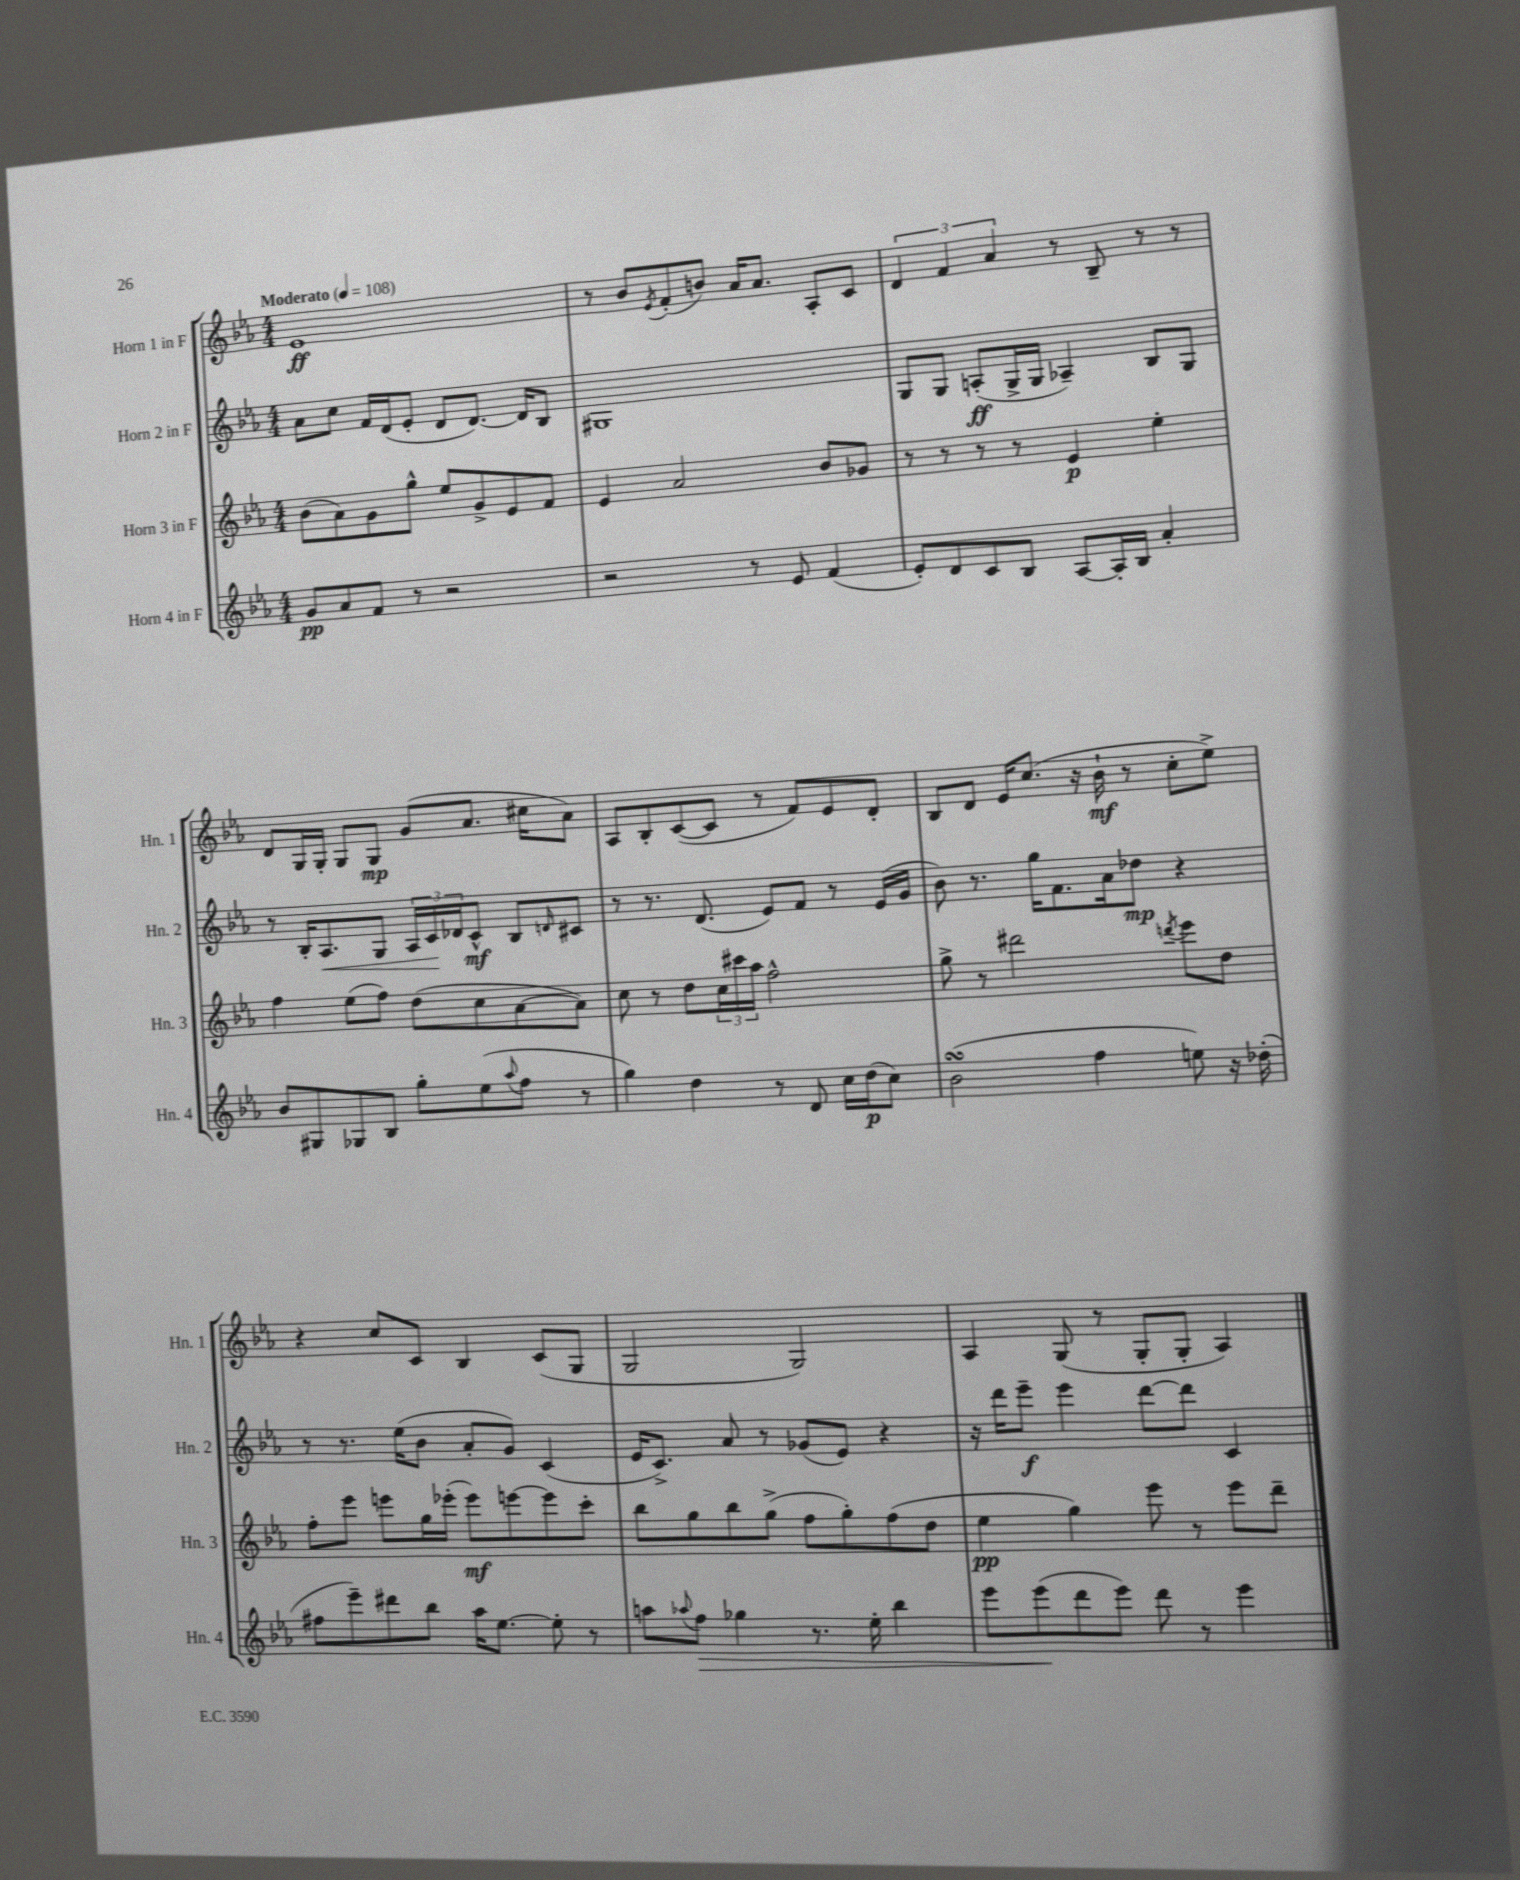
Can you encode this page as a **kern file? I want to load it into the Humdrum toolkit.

**kern	**kern	**kern	**kern
*staff4	*staff3	*staff2	*staff1
*clefG2	*clefG2	*clefG2	*clefG2
*k[b-e-a-]	*k[b-e-a-]	*k[b-e-a-]	*k[b-e-a-]
*M4/4	*M4/4	*M4/4	*M4/4
*MM108	*MM108	*MM108	*MM108
8g/L	(8b-\L	8a-\L	1e-
8a-/	8a-\)	8cc\J	.
8f/J	8g\	16f/LL	.
.	.	(16d/J	.
8r	8gg^^\J	8e-'/J	.
2r	8ee-/L	8d/L	.
.	8g^/	[8.d/J)	.
.	8e-/	.	.
.	.	16d/]LK	.
.	8f/J	8B-/J	.
=	=	=	=
2r	4e-/	1G#	8r
.	.	.	8b-/L
.	.	.	8qe-/
.	2a-/	.	(8f'/
.	.	.	8b/J)
8r	.	.	16a-/LK
.	.	.	8.a-/J
8e-/	.	.	.
(4f/	8b-/L	.	8A-'/L
.	8g-/J	.	8c/J
=	=	=	=
8e-'/L)	8r	8G/L	6d/
8d/	8r	8G/J	.
.	.	.	6f/
8c/	8r	(8A'/L	.
.	.	.	6a-/
8B-/J	8r	16G^/L	.
.	.	16G/JJ	.
[8A-/L	4e-/	4A-~/)	8r
16A-'/]L	.	.	8B-~/
16B-/JJ	.	.	.
4a-'/	4ee-'\	8B-/L	8r
.	.	8G/J	8r
=	=	=	=
8b-/L	4ff\	8r	8d/L
8G#/	.	16B-'/LK	16G/L
.	.	8.A-/	16G'/JJ
8G-/	(8ee-\L	.	8G/L
8B-/J	8ff\J)	8G/J	8G/J
8gg'\L	(8dd\L	24A-/LL	(8g/L
.	.	24c/	.
.	.	24d-/J	.
(8ee-\	8cc\	8c^^/J	8.a-/J
8qqaa-/	.	.	.
8ff\J	[8a-\	8B-/L	.
.	.	.	16cc#\LK
.	.	16qqd/	.
8r	8a-\]J)	8c#/J	8a-\J)
=	=	=	=
4gg\)	8cc\	8r	8A-/L
.	8r	8.r	8B-'/
4dd\	8dd\L	.	([8c/
.	.	(8.d/	.
.	24cc\L	.	8c/]J
.	24ccc#\	.	.
.	24aa-\JJ	.	.
8r	2ff^^\	8e-/L)	8r
8d/	.	8f/J	8f/L)
16cc\LL	.	8r	8e-/
(16dd\J	.	.	.
8cc\J)	.	(16e-/LL	8d'/J
.	.	16g/JJ	.
=	=	=	=
(2b-\	8gg^\	8b-\)	8B-/L
.	8r	8.r	8d/J
.	2ddd#\	.	16e-/LK
.	.	16gg\LK	(8.cc/J
.	.	8.f\	.
4ff\	.	.	16r
.	.	16a-\k	16b-`\
.	.	8dd-\J	8r
.	8qddd/	.	.
8ee\)	8eee-\L	4r	8cc'\L
16r	8dd\J	.	8ee-^\J)
(16dd-'\	.	.	.
=	=	=	=
8ff#\L	8ff'\L	8r	4r
8eee-~\)	8eee-\J	8.r	.
8ddd#\	8eee\L	.	8cc/L
.	.	(16ee-\LK	.
8bb-\J	16gg\L	8b-\J	8c/J
.	(16eee-'\JJ	.	.
16aa-\LK	8eee-\L)	8a-'/L	4B-/
[8.ee-\J	.	.	.
.	[8eee\	8g/J)	.
8ee-'\]	8eee\]	(4c/	(8c/L
8r	8ccc'\J	.	8G/J
=	=	=	=
8aa\L	8bb-\L	16e-/LK	2G/
.	.	8.c^/J)	.
8qqaa-/	.	.	.
8ff\J	8gg\	.	.
4gg-\	8bb-\	8a-/	.
.	(8gg^\J	8r	.
8.r	8ff\L	(8g-/L	2G/)
.	8gg'\)	8e-/J)	.
16ee-'\	.	.	.
4bb-\	(8ff\	4r	.
.	8dd\J	.	.
=	=	=	=
8eee-\L	4ee-\	16r	4A-/
.	.	16ddd\LK	.
(8eee-\	.	8eee-~\J	.
8ddd\	4gg\)	4eee-\	(8G/
8eee-\J)	.	.	8r
8ddd\	8eee-\	[8ddd\L	8G'/L
8r	8r	8ddd\]J	8G'/J
4eee-\	8eee-\L	4c/	4A-/)
.	8ddd~\J	.	.
==	==	==	==
*-	*-	*-	*-
